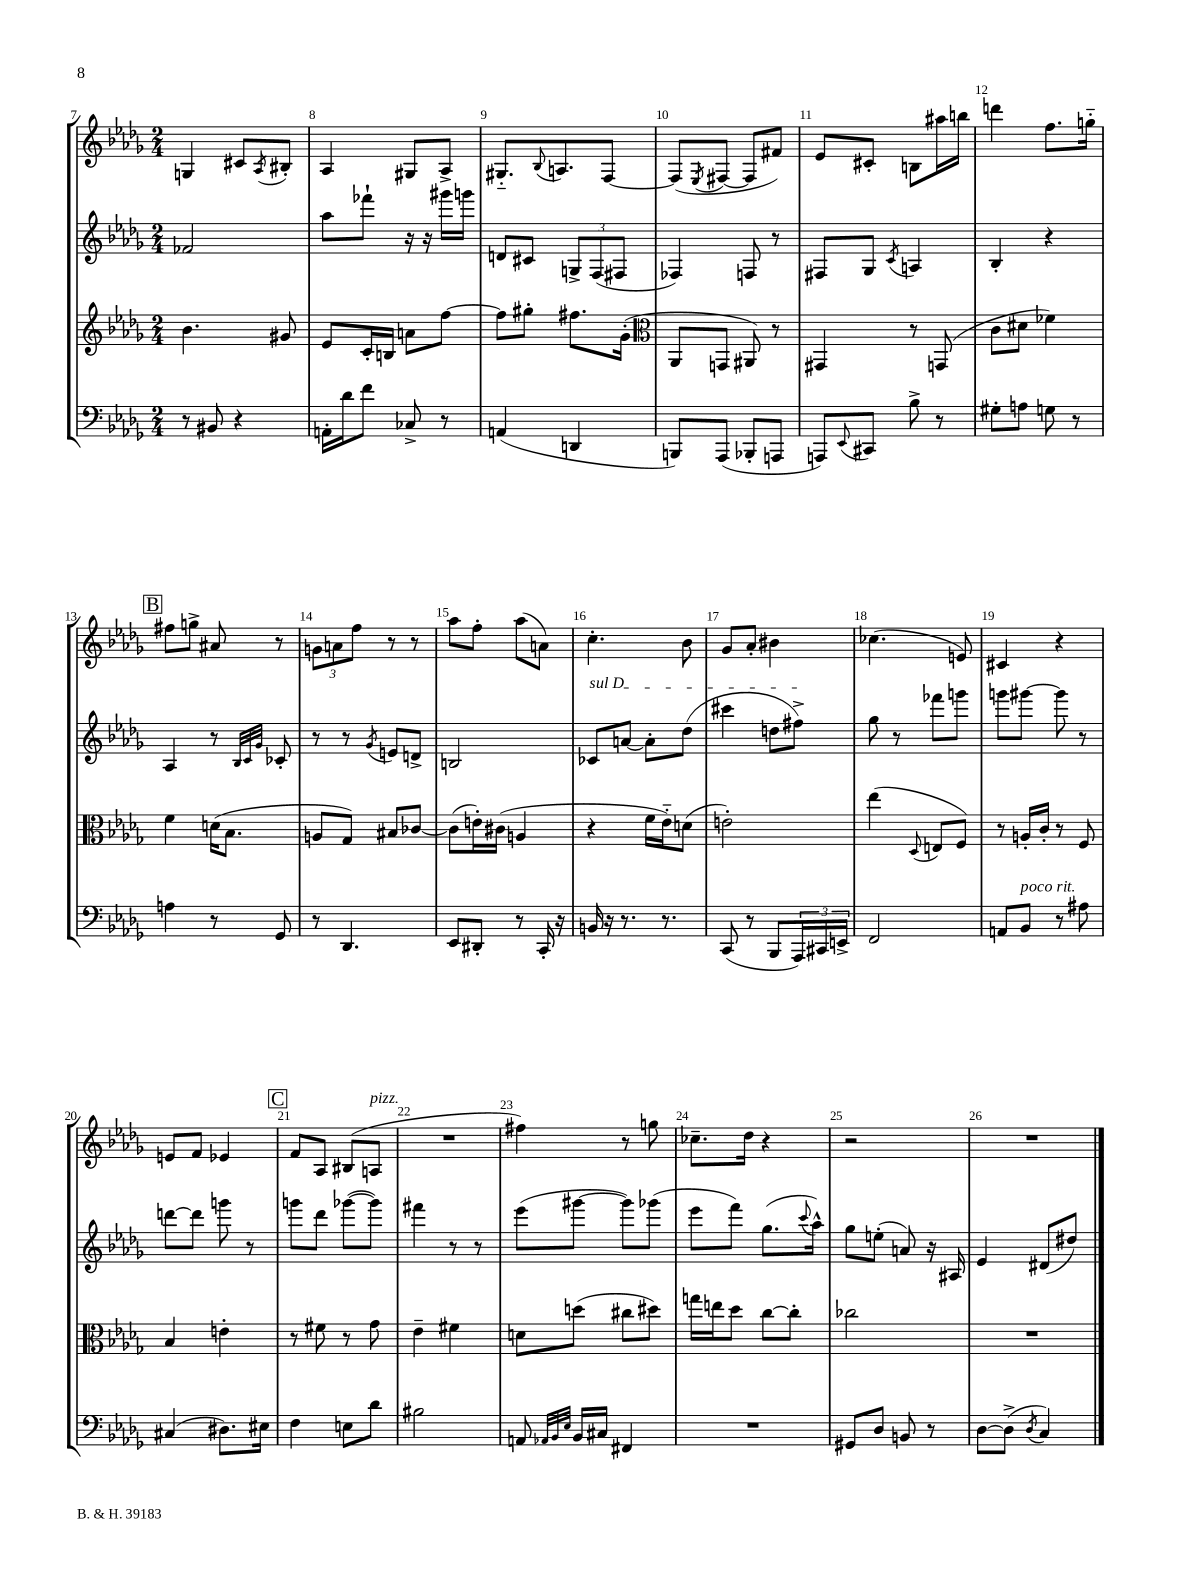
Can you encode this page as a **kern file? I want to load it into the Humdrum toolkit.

**kern	**kern	**kern	**kern
*staff4	*staff3	*staff2	*staff1
*clefF4	*clefG2	*clefG2	*clefG2
*k[b-e-a-d-g-]	*k[b-e-a-d-g-]	*k[b-e-a-d-g-]	*k[b-e-a-d-g-]
*M2/4	*M2/4	*M2/4	*M2/4
8r	4.b-\	2f-/	4G/
8BB#/	.	.	.
4r	.	.	8c#/L
.	.	.	8qA-/
.	8g#/	.	8B#'/J
=	=	=	=
16AA'\LL	8e-/L	8aa-\L	4A-/
16d-\J	.	.	.
8f\J	16c'/L	8fff-`\J	.
.	16B/JJ	.	.
8C-^/	8a\L	16r	8G#/L
.	.	16r	.
8r	[8ff\J	16ggg#\LL	8A-^/J
.	.	16ggg\JJ	.
=	=	=	=
(4AA/	8ff\]L	8d/L	8.G#'~/L
.	8gg#'\J	8c#/J	.
.	.	.	8qqB-/
.	.	.	8.A/
4DD/	8.ff#\L	12G^/L	.
.	.	(12F/	.
.	.	.	[8F/J
.	.	12F#/J	.
.	(16g-'\Jk	.	.
=	=	=	=
*	*clefC3	*	*
8BBB/L)	8AA-/L	4F-/)	(8F/]L
.	.	.	8qE-/
(8AAA-/J	8GG/J	.	[8F#/J
8BBB-'/L	8AA#/)	8F/	8F#/]L
8AAA/J	8r	8r	8f#/J)
=	=	=	=
8AAA/L)	4GG#/	8F#/L	8e-/L
8qqEE-/	.	.	.
8CC#/J	.	8G-/J	8c#'/J
.	.	8qc/	.
8B-^\	8r	4A/	8B\L
8r	(8GG/	.	16aa#\L
.	.	.	16bb\JJ
=	=	=	=
8G#'\L	8c\L	4B-'/	4ddd\
8A\J	8d#\J	.	.
8G\	4f-\)	4r	8.ff\L
8r	.	.	.
.	.	.	16gg'~\Jk
=	=	=	=
4A\	4f\	4A-/	8ff#\L
.	.	.	8gg^\J
8r	(16d\LK	8r	8a#/
.	8.B-\J	.	.
.	.	32qqB-/LLL	.
.	.	32qqc/	.
.	.	32qqg-/JJJ	.
8GG-/	.	8c-'/	8r
=	=	=	=
8r	8A/L	8r	12g\L
.	.	.	12a\
4.DD-/	8G-/J)	8r	.
.	.	.	12ff\J
.	.	8qg-/	.
.	8B#/L	8e/L	8r
.	[8c-/J	8d^/J	8r
=	=	=	=
8EE-/L	(8c-\]L	2B/	8aa-\L
8DD#'/J	16e'\L)	.	8ff'\J
.	(16c#\JJ	.	.
8r	4A/	.	(8aa-\L
16CC'/	.	.	8a\J)
16r	.	.	.
=	=	=	=
16BB/	4r	8c-/L	4.cc'\
16r	.	.	.
8.r	.	[8a/J	.
.	16f\LL	8a'\]L	.
8.r	16e-'~\J)	.	.
.	(8d\J	(8dd-\J	8b-\
=	=	=	=
(8CC/	2e'\)	4ccc#\	8g-/L
8r	.	.	8a-'/J
8BBB-/L	.	8dd\L	4b#\
24AAA-/L)	.	8ff#^\J)	.
24CC#/	.	.	.
24EE^/JJ	.	.	.
=	=	=	=
2FF/	(4ee-\	8gg-\	(4.cc-\
.	.	8r	.
.	8qqD-/	.	.
.	8E/L	8fff-\L	.
.	8F/J)	8ggg\J	8e/)
=	=	=	=
8AA/L	8r	8ggg\L	4c#/
8BB-/J	16A'/LL	[8ggg#\J	.
.	16c'/JJ	.	.
8r	8r	8ggg#\]	4r
8A#\	8F/	8r	.
=	=	=	=
(4C#/	4B-/	[8ddd\L	8e/L
.	.	8ddd\]J	8f/J
8.D#\L)	4e'\	8ggg\	4e-/
.	.	8r	.
16E#\Jk	.	.	.
=	=	=	=
4F\	8r	8ggg\L	8f/L
.	8f#\	8ddd-\J	8A-/J
8E\L	8r	([8ggg-\L	(8B#/L
8d-\J	8g-\	8ggg-\]J)	8A/J
=	=	=	=
2B#\	4e-~\	4fff#\	2r
.	4f#\	8r	.
.	.	8r	.
=	=	=	=
8AA/	8d\L	(8eee-\L	4ff#\)
32qqAA-/LLL	.	.	.
32qqBB-/	.	.	.
32qqE-/JJJ	.	.	.
16BB-/LL	(8dd\J	[8ggg#\J	.
16C#/JJ	.	.	.
4FF#/	8cc#\L	8ggg#\]L)	8r
.	8dd#\J)	(8ggg-\J	8gg\
=	=	=	=
2r	16gg\LL	8eee-\L	8.cc-~\L
.	16ee\J	.	.
.	8dd-\J	8fff\J)	.
.	.	.	16dd-\Jk
.	[8cc\L	(8.gg-\L	4r
.	8cc'\]J	.	.
.	.	8qqccc/	.
.	.	16aa-^^\Jk)	.
=	=	=	=
8GG#/L	2cc-\	8gg-\L	2r
8D-/J	.	(8ee'\J	.
8BB/	.	8a/)	.
8r	.	16r	.
.	.	16A#/	.
=	=	=	=
[8D-\L	2r	4e-/	2r
(8D-^\]J	.	.	.
8qD-/	.	.	.
4C/)	.	(8d#/L	.
.	.	8dd#/J)	.
==	==	==	==
*-	*-	*-	*-
